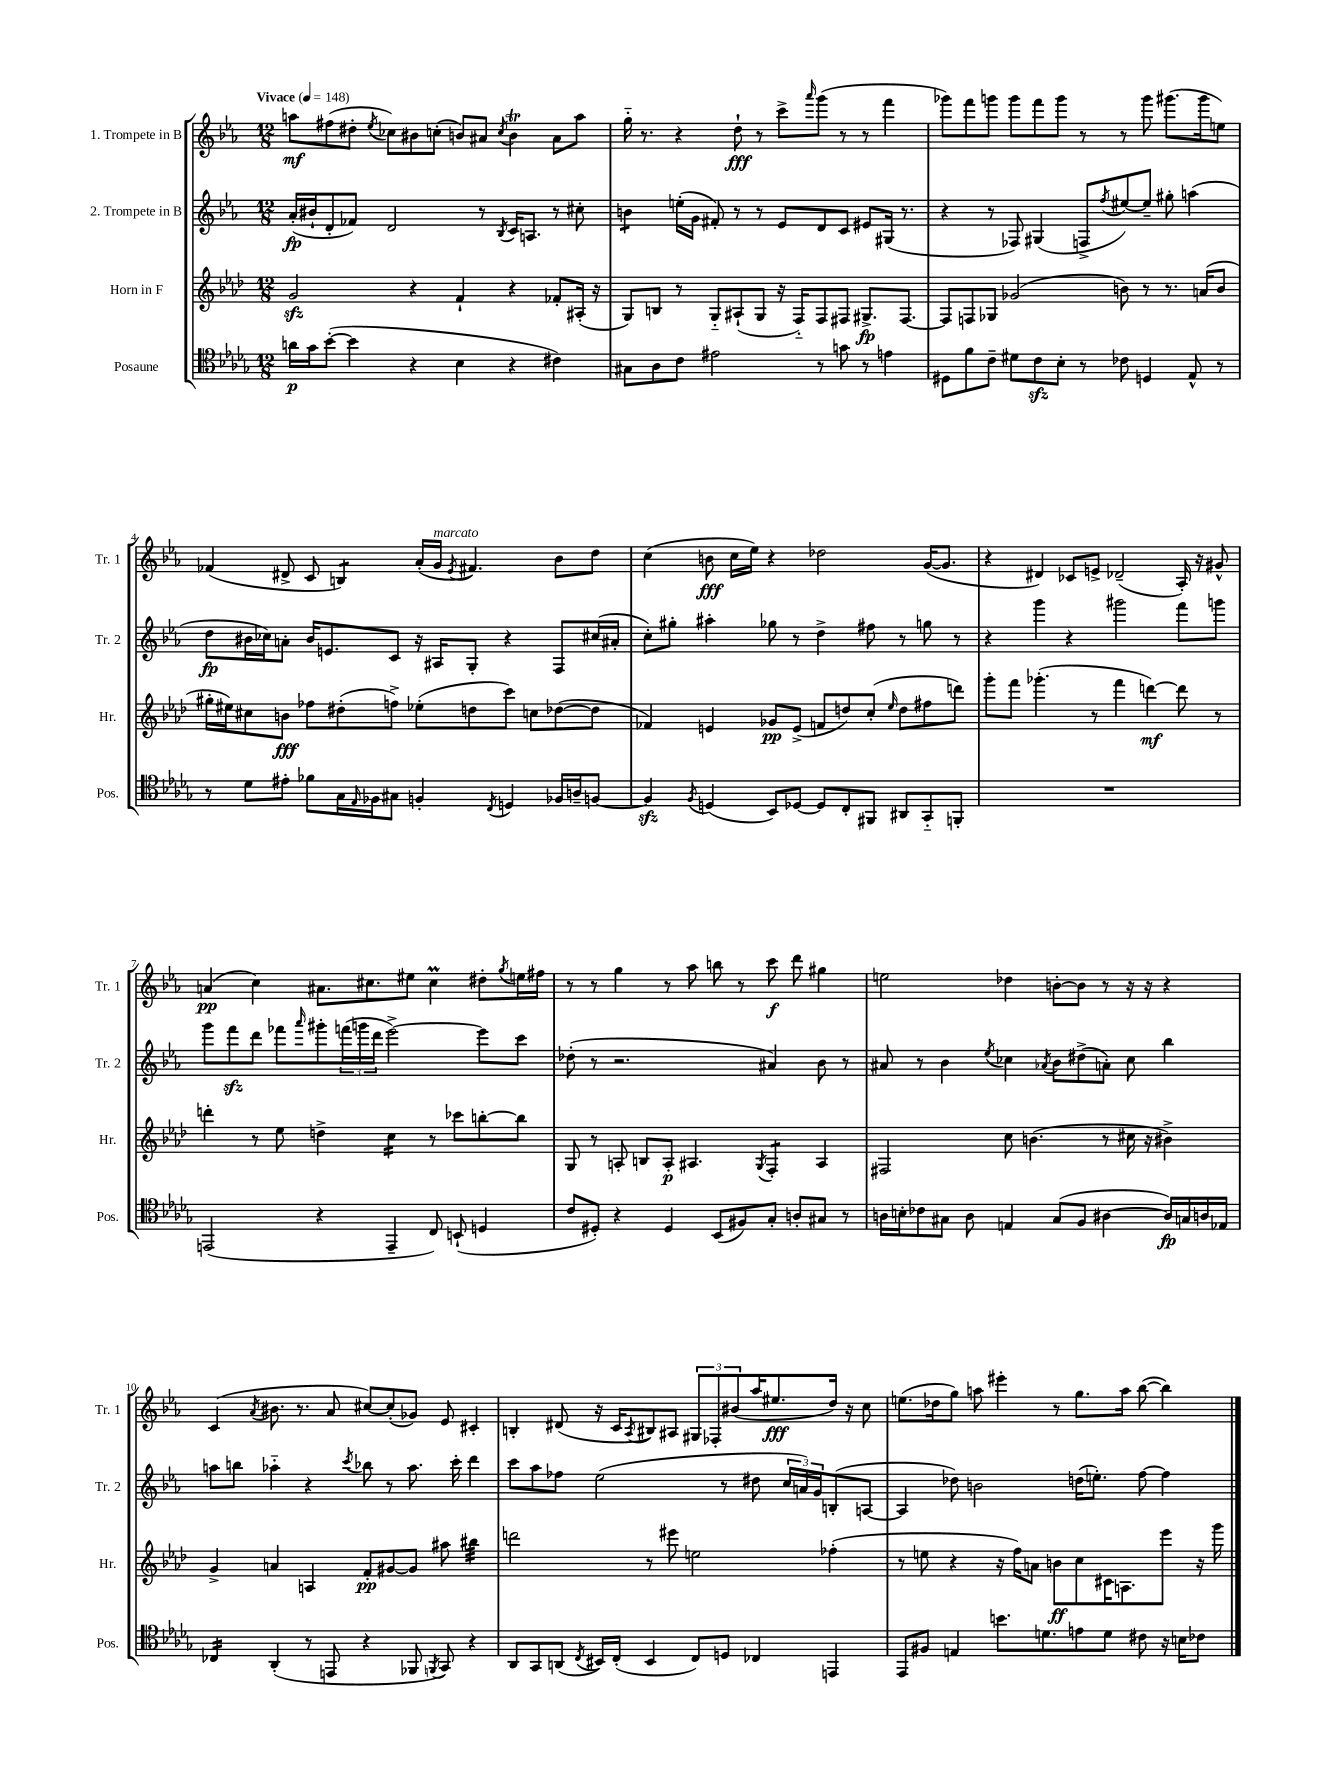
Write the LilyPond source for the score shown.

<<
\new StaffGroup <<
\new Staff = "s0" \with { instrumentName = "1. Trompete in B" shortInstrumentName = "Tr. 1" } {
    \clef treble \key ees \major \numericTimeSignature \time 12/8 \tempo "Vivace" 4 = 148
    a''8\mf fis''8( dis''8-. \acciaccatura { ees''8 } ces''8) bis'8 c''8-.( b'8) ais'8 \acciaccatura { c''8 } b'4\trill ais'8 a''8 |
    g''16-_ r8. r4 d''8-!\fff r8 c'''8-> \grace { aes'''16 } g'''8( r8 r8 f'''4 |
    ges'''8) f'''8 g'''8 g'''8 f'''8 g'''8 r8 r8 g'''8 gis'''8.( gis'''16 e''8) |
    fes'4( dis'8-> c'8 b4:8) aes'16-.( g'16^\markup { \italic "marcato" } \acciaccatura { ees'8 } fis'4.) bes'8 d''8 |
    c''4( b'8\fff c''16 ees''16) r4 des''2 g'16~( g'8. |
    r4 dis'4) ces'8 e'8-> des'2--( aes16-.) r16 gis'8-^ |
    a'4\pp( c''4) ais'8. cis''8. eis''8 cis''4\prall dis''8-. \acciaccatura { g''8 } e''16 fis''16 |
    r8 r8 g''4 r8 aes''8 b''8 r8 c'''8\f d'''8 gis''4 |
    e''2 des''4 b'8~-. b'8 r8 r16 r16 r4 |
    c'4( \acciaccatura { aes'8 } bis'8. r8. aes'8 cis''8~) cis''8-.( ges'8) ees'8 cis'4-. |
    b4-. dis'8( r16 c'16 \acciaccatura { aes8 } bis8) ais8 \tuplet 3/2 { gis8 fes8-. bis'8( } aes''16 eis''8.\fff d''16) r16 c''8 |
    e''8.( des''16 g''8) a''8 eis'''4-. r8 g''8. a''16 bes''8~( bes''4) \bar "|." |
}
\new Staff = "s1" \with { instrumentName = "2. Trompete in B" shortInstrumentName = "Tr. 2" } {
    \clef treble \key ees \major \numericTimeSignature \time 12/8
    aes'16-.\fp( bis'16-! d'8-. fes'8) d'2 r8 \acciaccatura { bes8 } c'16 a8. r8 cis''8-. |
    b'4:8 e''16-.( g'16 fis'8-.) r8 r8 ees'8 d'8 c'8 eis'8 gis16( r8. |
    r4 r8 fes8) gis4( f8-> \acciaccatura { f''8 } eis''8~) eis''8-- gis''8-. a''4( |
    d''8\fp bis'16 ces''16) a'8-. bis'16 e'8. c'8 r16 ais16 g8-. r4 f8 cis''16( ais'16-. |
    c''8-.) gis''8-. ais''4-. ges''8 r8 d''4-> fis''8 r8 g''8 r8 |
    r4 g'''4 r4 gis'''2 f'''8 g'''8 |
    g'''8 f'''8\sfz d'''8 fes'''8 \grace { aes'''16 } gis'''8-. \tuplet 3/2 { f'''16( g'''16 d'''16 } ees'''2~->) ees'''8 c'''8 |
    des''8-.( r8 r2. ais'4) bes'8 r8 |
    ais'8 r8 bes'4 \acciaccatura { ees''8 } ces''4 \acciaccatura { aes'8 } bes'8 dis''8->( a'8-.) ces''8 bes''4 |
    a''8 b''8 aes''4-_ r4 \acciaccatura { c'''8 } bes''8 r8 aes''8. c'''16-. d'''4 |
    c'''8 aes''8 fes''8 ees''2( r8 dis''8 \tuplet 3/2 { c''16 a'16) g'16 } b8-.( a8~ |
    a4 des''8) b'2 d''16( e''8.-.) f''8~ f''4 \bar "|." |
}
\new Staff = "s2" \with { instrumentName = "Horn in F" shortInstrumentName = "Hr." } {
    \clef treble \key aes \major \numericTimeSignature \time 12/8
    g'2\sfz r4 f'4-! r4 fes'8-. ais16-.( r16 |
    g8) b8 r8 g8-_ ais8-!( g8 r16 f16-_) f8 fis8 gis8.->\fp fis8.~ |
    fis8 f8 ges8 ges'2( b'8) r8 r8. a'16( b'8 |
    gis''16-. eis''16) cis''8 b'8\fff fes''8 dis''8-.( f''8->) ees''8-.( d''8 c'''8) c''8 des''8~( des''8 |
    fes'4) e'4 ges'8\pp e'8->( f'8 d''8) c''8-.( \grace { ees''16 } d''8 fis''8 d'''8) |
    g'''8-. f'''8 ges'''4.-.( r8 f'''4 d'''4~\mf) d'''8 r8 |
    d'''4-. r8 ees''8 d''4-> c''4:16 r8 ces'''8 b''8~-. b''8 |
    g8 r8 a8-. b8 a8-.\p ais4. \acciaccatura { g8 } f4:8-. ais4 |
    fis2 c''8 b'4.( r8 cis''16 r16 bis'4->) |
    g'4-> a'4 a4 f'8-.\pp gis'8~ gis'8 ais''8 bis''4:32 |
    d'''2 r8 eis'''8 e''2 fes''4-.( |
    r8 e''8 r4 r16 f''16) a'8 b'8\ff c''8 cis'16 a8. ees'''8 r16 g'''16 \bar "|." |
}
\new Staff = "s3" \with { instrumentName = "Posaune" shortInstrumentName = "Pos." } {
    \clef tenor \key des \major \numericTimeSignature \time 12/8
    a'16\p ges'16 bes'8~-.( bes'4 r4 bes4 r4 cis'4) |
    gis8 aes8 c'8 eis'2 r8 g'8 r8 e'4 |
    dis8 f'8 c'8-- dis'8 c'8\sfz bes8-. r8 ces'8 d4 ees8-^ r8 |
    r8 des'8 eis'8-. fes'8 ges16 \grace { ees16 } fes16 gis8 f4-. \acciaccatura { c8 } d4 fes16 a16-- f8~ |
    f4\sfz \acciaccatura { f8 } d4( bes,8) des8~ des8 c8-. fis,8 ais,8 ges,8-_ f,8-. |
    R1. |
    e,2( r4 e,4-- c8) b,8-!( d4 |
    c'8 dis8-.) r4 dis4 bes,8( fis8) ges8-. a8-. gis8 r8 |
    a16 b16-. ces'8 gis8 a8 e4 gis8( f8 ais4~ ais16\fp) g16 a16 ees16 |
    ces4:16 aes,4-.( r8 e,8 r4 fes,8 \acciaccatura { f,8 } ges,8) r4 |
    aes,8 ges,8 a,8( \acciaccatura { c8 } bis,16) c16-.( bis,4 c8) d8 ces4 e,4 |
    ees,8 fis8 e4 b'8. d'8. e'8 d'8 cis'8 r16 b16 ces'8 \bar "|." |
}
>>
>>
